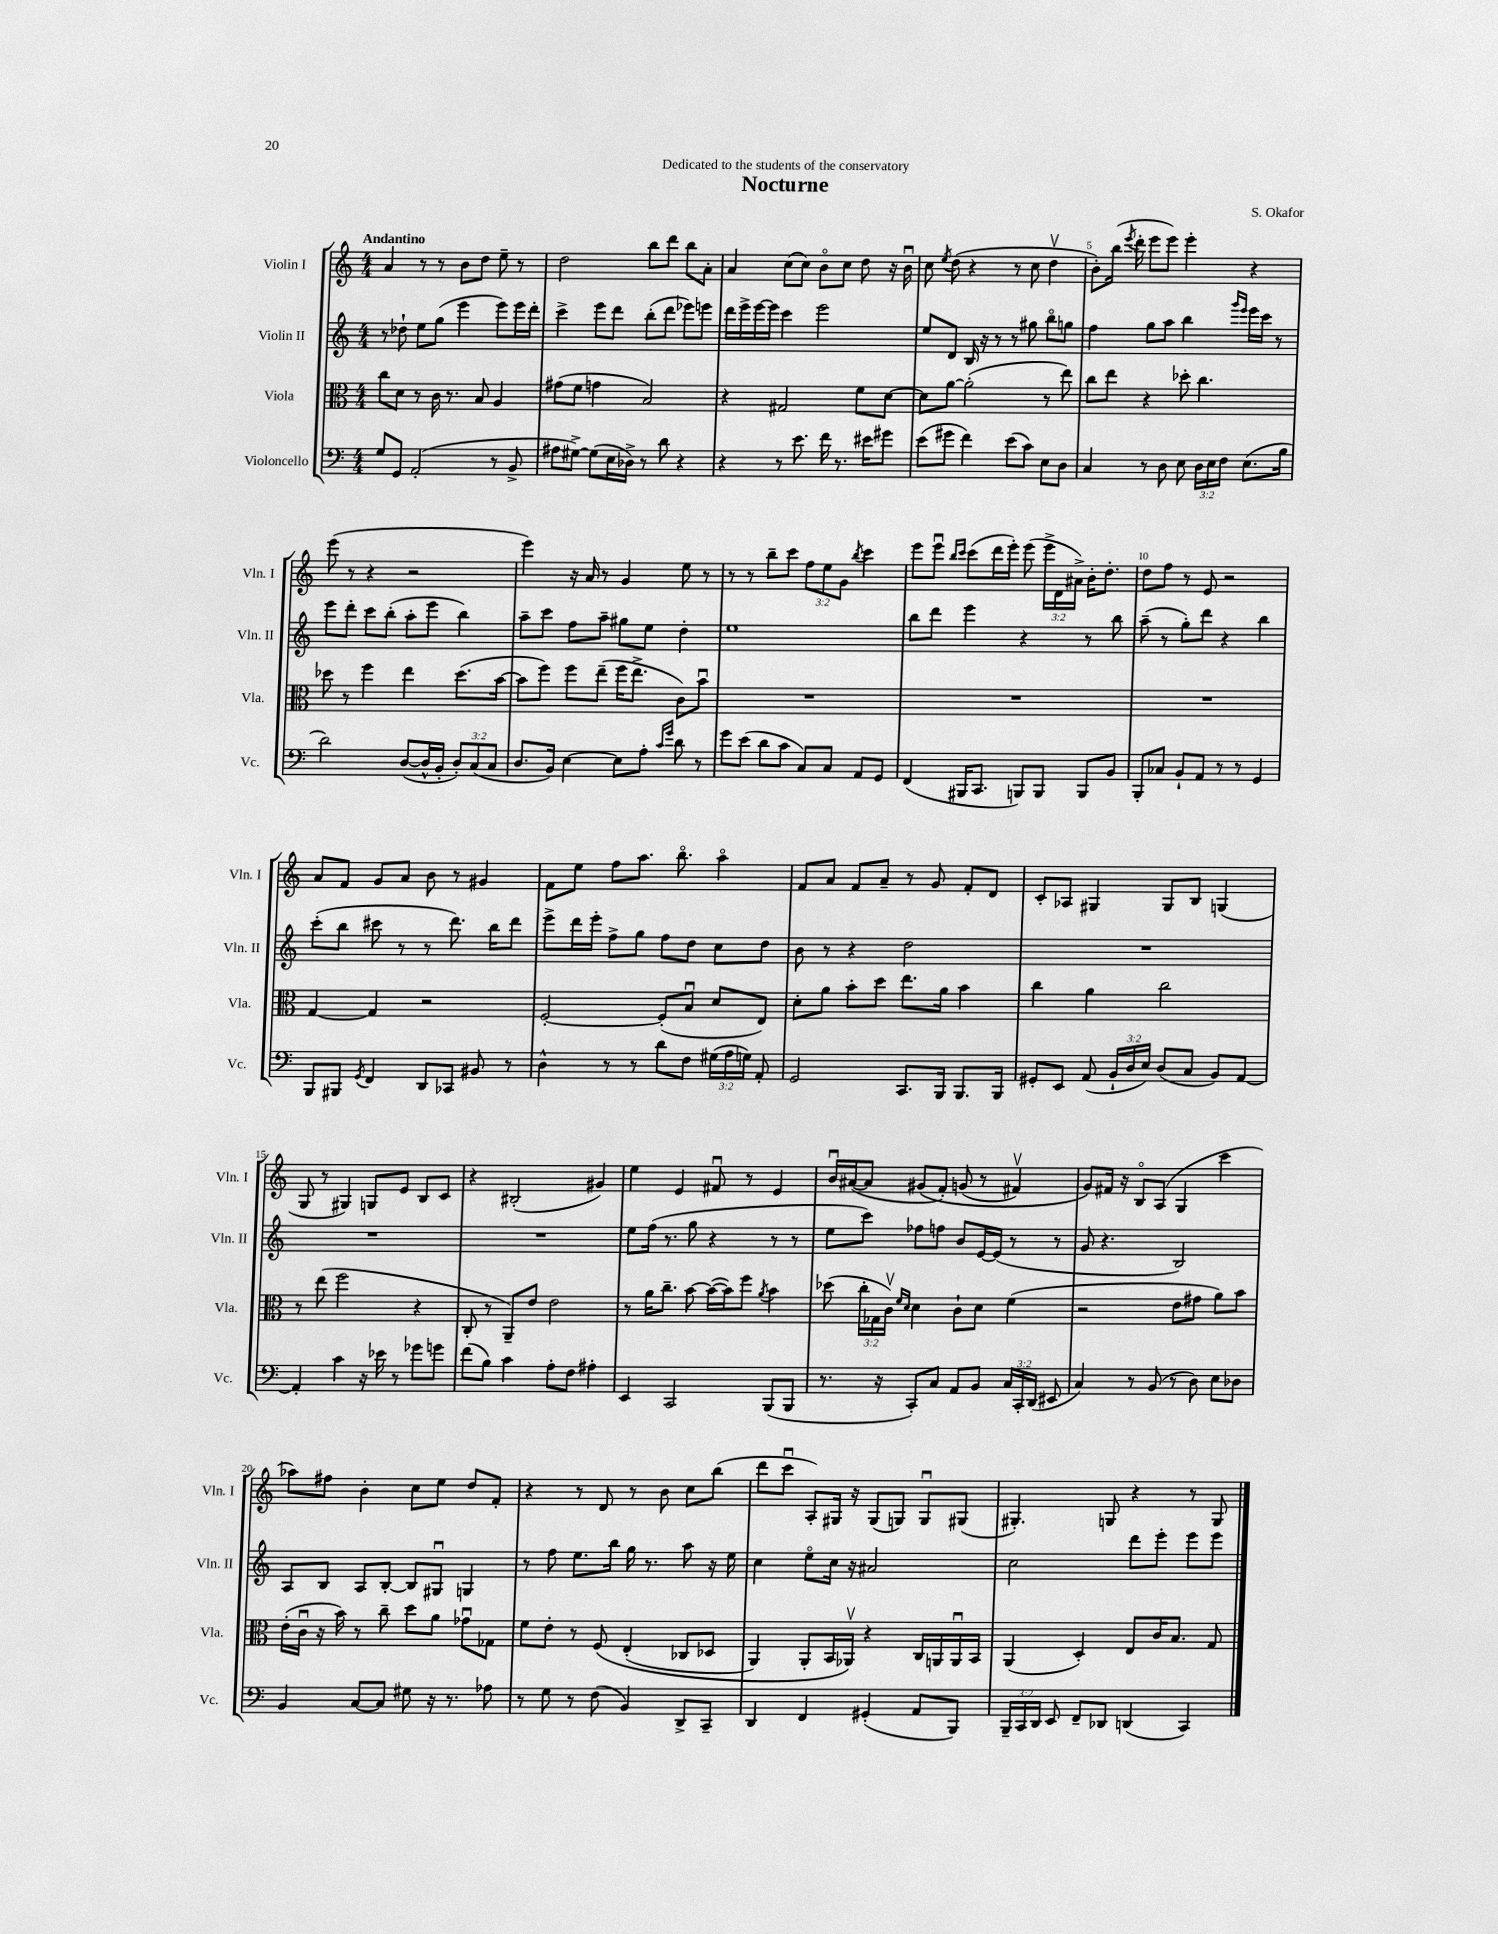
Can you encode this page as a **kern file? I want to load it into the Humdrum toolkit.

**kern	**kern	**kern	**kern
*part4	*part3	*part2	*part1
*staff4	*staff3	*staff2	*staff1
*I"Violoncello	*I"Viola	*I"Violin II	*I"Violin I
*I'Vc.	*I'Vla.	*I'Vln. II	*I'Vln. I
*clefF4	*clefC3	*clefG2	*clefG2
*k[]	*k[]	*k[]	*k[]
*M4/4	*M4/4	*M4/4	*M4/4
=1	=1	=1	=1
!	!	!	!LO:TX:a:B:t=Andantino
8G/L	8cc\L	8r	4a/
8GG/J	8d\J	8dd-X`\	.
(2AA'/	8r	8ee\L	8r
.	16c\	(8gg\J	8r
.	8.r	.	.
.	.	4eee\	8b\L
.	8B/	.	8dd\J
8r	4A/	8eee\L)	8ee~\
8BB^/	.	16eee\L	8r
.	.	16ddd'\JJ	.
=2	=2	=2	=2
8A#X\L	(8g#X\L	4ccc^\	2dd\
[8G#X^\J)	8f\J	.	.
(8G#\L]	4gn\	8eee\L	.
16E\L	.	8ddd\J	.
16D-X^\JJ)	.	.	.
8r	2B/)	(8bb'\L	8bb\L
8d\	.	8ddd\J	8ddd\J
4r	.	8eee-X\L)	8bb\L
.	.	8eeen\J	8a'\J
=3	=3	=3	=3
4r	4r	16ddd\LL	4a/
.	.	16eee^\	.
.	.	[16eee\	.
.	.	16eee\JJ]	.
8r	2G#X/	4ccc\	(8cc\L
8.e\	.	.	8cc\J)
.	.	2eee\	8b\L
16f\	.	.	.
8.r	.	.	8cc\J
.	8f\L	.	8dd\
16e#X\KL	.	.	.
8g#X\J	[8d\J	.	16r
.	.	.	16bu\
=4	=4	=4	=4
(8e\L	8d\L]	8ee/L	8cc\
.	.	.	8qee/
8g#X\J	[8a\J	8d/J	(8dd\
4f\)	(2a'\]	16B/	4r
.	.	16r	.
.	.	8r	.
(8e\L	.	8r	8r
8c\J)	.	8gg#X\	8cc\
8E\L	8r	8bb\L	4ddv\
8D\J	8ee\)	8ggn\J	.
=5	=5	=5	=5
4C/	8cc\L	4ff\	8b'\L)
.	8ee\J	.	(16bb\Jk
.	.	.	8qeee/
.	.	.	16ddd'\
8r	4r	8gg\L	8eee\L
8D\	.	8aa\J	8eee\J)
8E\	8dd-X'\	4bb\	4eee'\
24D\LL	4.cc\	.	.
24E\	.	.	.
24F\JJ	.	.	.
.	.	16qqggg/LL	.
.	.	16qqeee/JJ	.
(8.E\L	.	16eee\LL	4r
.	.	16ccc\JJ	.
.	.	8r	.
16B\Jk	.	.	.
!!LO:LB:g=z
=6	=6	=6	=6
2d\)	8dd-X\	8eee\L	(8eee\
.	8r	8ddd'\J	8r
.	4ff\	8ccc\L	4r
.	.	(8bb'\J	.
([8D/L	4ee\	8aa'\L	2r
16D^^/L]	.	8eee\J	.
16BB'/JJ	.	.	.
12D'/L)	(8.dd-\L	4bb\)	.
(12C/	.	.	.
12C/J	.	.	.
.	[16b\Jk	.	.
=7	=7	=7	=7
8.D/L	8b\L]	8aa~\L	4eee\)
.	8ff\J)	8ccc\J	.
16BB/Jk)	.	.	.
[4E\	8ff\L	8ff\L	16r
.	.	.	16a/
.	(8ee~\J	8aa~\J	8r
8E\L]	16ff\KL	8gg#X\L	4g/
.	8.ee^\J	.	.
8A'\J	.	8ee\J	.
16qqc/LL	.	.	.
16qqg/JJ	.	.	.
8d\	8c\L)	4dd'\	8ee\
8r	8bu\J	.	8r
=8	=8	=8	=8
8g\L	1r	1ee	8r
(8e\J	.	.	8r
8d\L	.	.	8bb~\L
8c\J	.	.	8ccc\J
8C/L)	.	.	12ff\L
.	.	.	12ee\
8C/J	.	.	.
.	.	.	12g\J
.	.	.	8qbb/
8AA/L	.	.	4ccc\
8GG/J	.	.	.
=9	=9	=9	=9
(4FF/	1r	8bb\L	8eee\L
.	.	8ddd\J	8eeeu\J
.	.	.	16qqbb/LL
.	.	.	16qqccc/JJ
16BBB#X/KL	.	4eee\	(8ccc\L
8.CC/J	.	.	.
.	.	.	16ddd\L
.	.	.	16eee'\JJ)
8BBBn/L)	.	4r	(8eee\
8BBB/J	.	.	24eee^\LL
.	.	.	24d\
.	.	.	24a#X^\JJ)
8BBB/L	.	8r	16b'\KL
.	.	.	8.dd'\J
8BB/J	.	8bb\	.
=10	=10	=10	=10
8BBB'/L	1r	(8aa~\	8dd\L
8C-X/J	.	8r	8ff\J
8BB`/L	.	8gg'\L)	8r
8AA/J	.	8ddd\J	8e/
8r	.	4r	2r
8r	.	.	.
4GG/	.	4bb\	.
!!LO:LB:g=z
=11	=11	=11	=11
8BBB/L	[4G/	(8ccc'\L	8a/L
8BBB#X/J	.	8bb\J	8f/J
8qGG/	.	.	.
4FF/	4G/]	8ccc#X\	8g/L
.	.	8r	8a/J
8DD/L	2r	8r	8b\
8CC-X/J	.	8.ddd\)	8r
8BB#X/	.	.	4g#X/
.	.	16bb\KL	.
8r	.	8ddd\J	.
=12	=12	=12	=12
4D^^\	[2F'/	8eee^\L	8f\L
.	.	16ddd\L	8ee\J
.	.	16eee'\JJ	.
8r	.	8ff^\L	8ff\L
8r	.	8gg\J	8.aa\J
8d\L	(8F'/L]	8ff\L	.
.	.	.	8.bb\
8F\J	8Bu/J	8dd\J	.
(24G#X\LL	8d/L	8cc\L	4aa\
24A\	.	.	.
24Gn\JJ)	.	.	.
8AA'/	8E/J)	8dd\J	.
=13	=13	=13	=13
2GG/	8d'\L	8b\	8f/L
.	8a\J	8r	8a/J
.	8b'\L	4r	8f/L
.	8dd\J	.	8a~/J
8.CC/L	8.ee\L	2dd\	8r
.	.	.	8g/
16BBB/Jk	16a\Jk	.	.
8.BBB/L	4b\	.	8f'/L
.	.	.	8d/J
16BBB/Jk	.	.	.
=14	=14	=14	=14
8GG#X'/L	4cc\	1r	8c'/L
8EE/J	.	.	8A-X/J
(8AA/	4a\	.	4G#X/
24BB`/LL	.	.	.
24D/	.	.	.
24E/JJ)	.	.	.
(8D/L	2cc\	.	8G#/L
8C/J	.	.	8B/J
8BB/L)	.	.	(4Gn/
[8AA/J	.	.	.
!!LO:LB:g=z
=15	=15	=15	=15
4AA'/]	8r	1r	8G/
.	(8ee\	.	8r
4c\	2ff\	.	4G#X/)
16r	.	.	8Gn/L
16e-X\	.	.	.
8r	.	.	8e/J
8g-X\L	4r	.	8B/L
8gn\J	.	.	8c/J
=16	=16	=16	=16
(8f\L	8C'/	1r	4r
8B\J)	8r	.	.
4c\	8AA~/L)	.	(2B#X'/
.	8e/J	.	.
8A'\L	2e\	.	.
8F\J	.	.	.
4A#X'\	.	.	4g#X/)
=17	=17	=17	=17
4EE/	8r	8ee\L	4ee\
.	16a\KL	(16ff\Jk	.
.	8.cc~\J	8.r	.
2CC/	.	.	4e/
.	[8b\	8gg\	.
.	(16b\LL_	4r	8f#Xu/
.	16b\J])	.	.
.	8ff\J	.	8r
.	8qa/	.	.
(8BBB/L	4b\	8r	4e/
8BBB/J	.	8r	.
=18	=18	=18	=18
8.r	(8dd-X\	8ee\L	16bu/LL
.	.	.	([16a#X/J
.	24cc'\LL	8ccc\J)	8a#/J]
.	24G-X\	.	.
16r	.	.	.
.	24cv\JJ)	.	.
.	16qqf/LL	.	.
.	16qqd/JJ	.	.
8CC'/L)	4d\	8ff-X\L	(8g#X/L
8C/J	.	8ffn\J	8f'/J)
8AA/L	8c`\L	8b/L	(8gn/
8BB/J	8d\J	[16e/L	8r
.	.	(16e/JJ]	.
24C/LL	(4f\	8r	4f#Xv/)
24CC'/	.	.	.
(24DD/JJ	.	.	.
8EE#X/	.	8r	.
=19	=19	=19	=19
4C/)	2r	8g/	8g/L)
.	.	4.r	16f#X/Jk
.	.	.	16r
8r	.	.	8B/L
(8BB/	.	.	(8A/J
8r	8e\L	2B/)	4G/
8D\)	8g#X\J	.	.
8E\L	8a\L)	.	4ccc\
8D-X\J	8b\J	.	.
!!LO:LB:g=z
=20	=20	=20	=20
4BB/	(16e'\LL	8A/L	8aa-X\L)
.	16cu\JJ	.	.
.	16r	8B/J	8ff#X\J
.	16b\)	.	.
[8C/L	8r	8A/L	4b'\
8C/J]	8cc~\	[8B'/J	.
8G#X\	8dd\L	8B/L]	8cc\L
16r	8a\J	8G#Xu/J	8ee\J
8.r	.	.	.
.	8g-Xu\L	4Gn/	8dd/L
8A-X\	8G-X\J	.	8f'/J
=21	=21	=21	=21
8r	8f\L	8r	4r
8G\	8e'\J	8ff\	.
8r	8r	8.ee\L	8r
(8F\	(8F/	.	8d/
.	.	16bb\Jk	.
4BB/)	(4E'/	16gg\	8r
.	.	8.r	.
.	.	.	8b\
8DD^/L	8C-X/L	8aa\	8cc\L
8CC~/J	8D-X/J	16r	(8bb\J
.	.	16ee\	.
=22	=22	=22	=22
4DD/	4AA/)	4cc\	8ddd\L
.	.	.	8cccu\J
4FF/	8AA'/L	8ee\L	8A'/L)
.	16BB/L	16cc\Jk	16G#X/Jk
.	16AA-Xv/JJ)	16r	16r
(4GG#X'/	4r	2a#X/	(8G#/L
.	.	.	8Gn/J)
8AA/L	16C/LL	.	8Gu/L
.	16AAn/	.	.
8BBB/J)	16AAu/	.	(8G#X/J
.	16BB/JJ	.	.
=23	=23	=23	=23
24BBB~/LL	(4AA/	2cc\	4.G#X'/)
24CC/	.	.	.
24DD/JJ	.	.	.
8EE/	.	.	.
8FF~/L	4D'/)	.	.
8DD-X/J	.	.	8Gn/
(4DDn/	8E/L	8ddd\L	4r
.	16c/K	8eee'\J	.
.	8.B/J	.	.
4CC/)	.	8eee\L	8r
.	8G/	8eee\J	8G/
==	==	==	==
*-	*-	*-	*-
